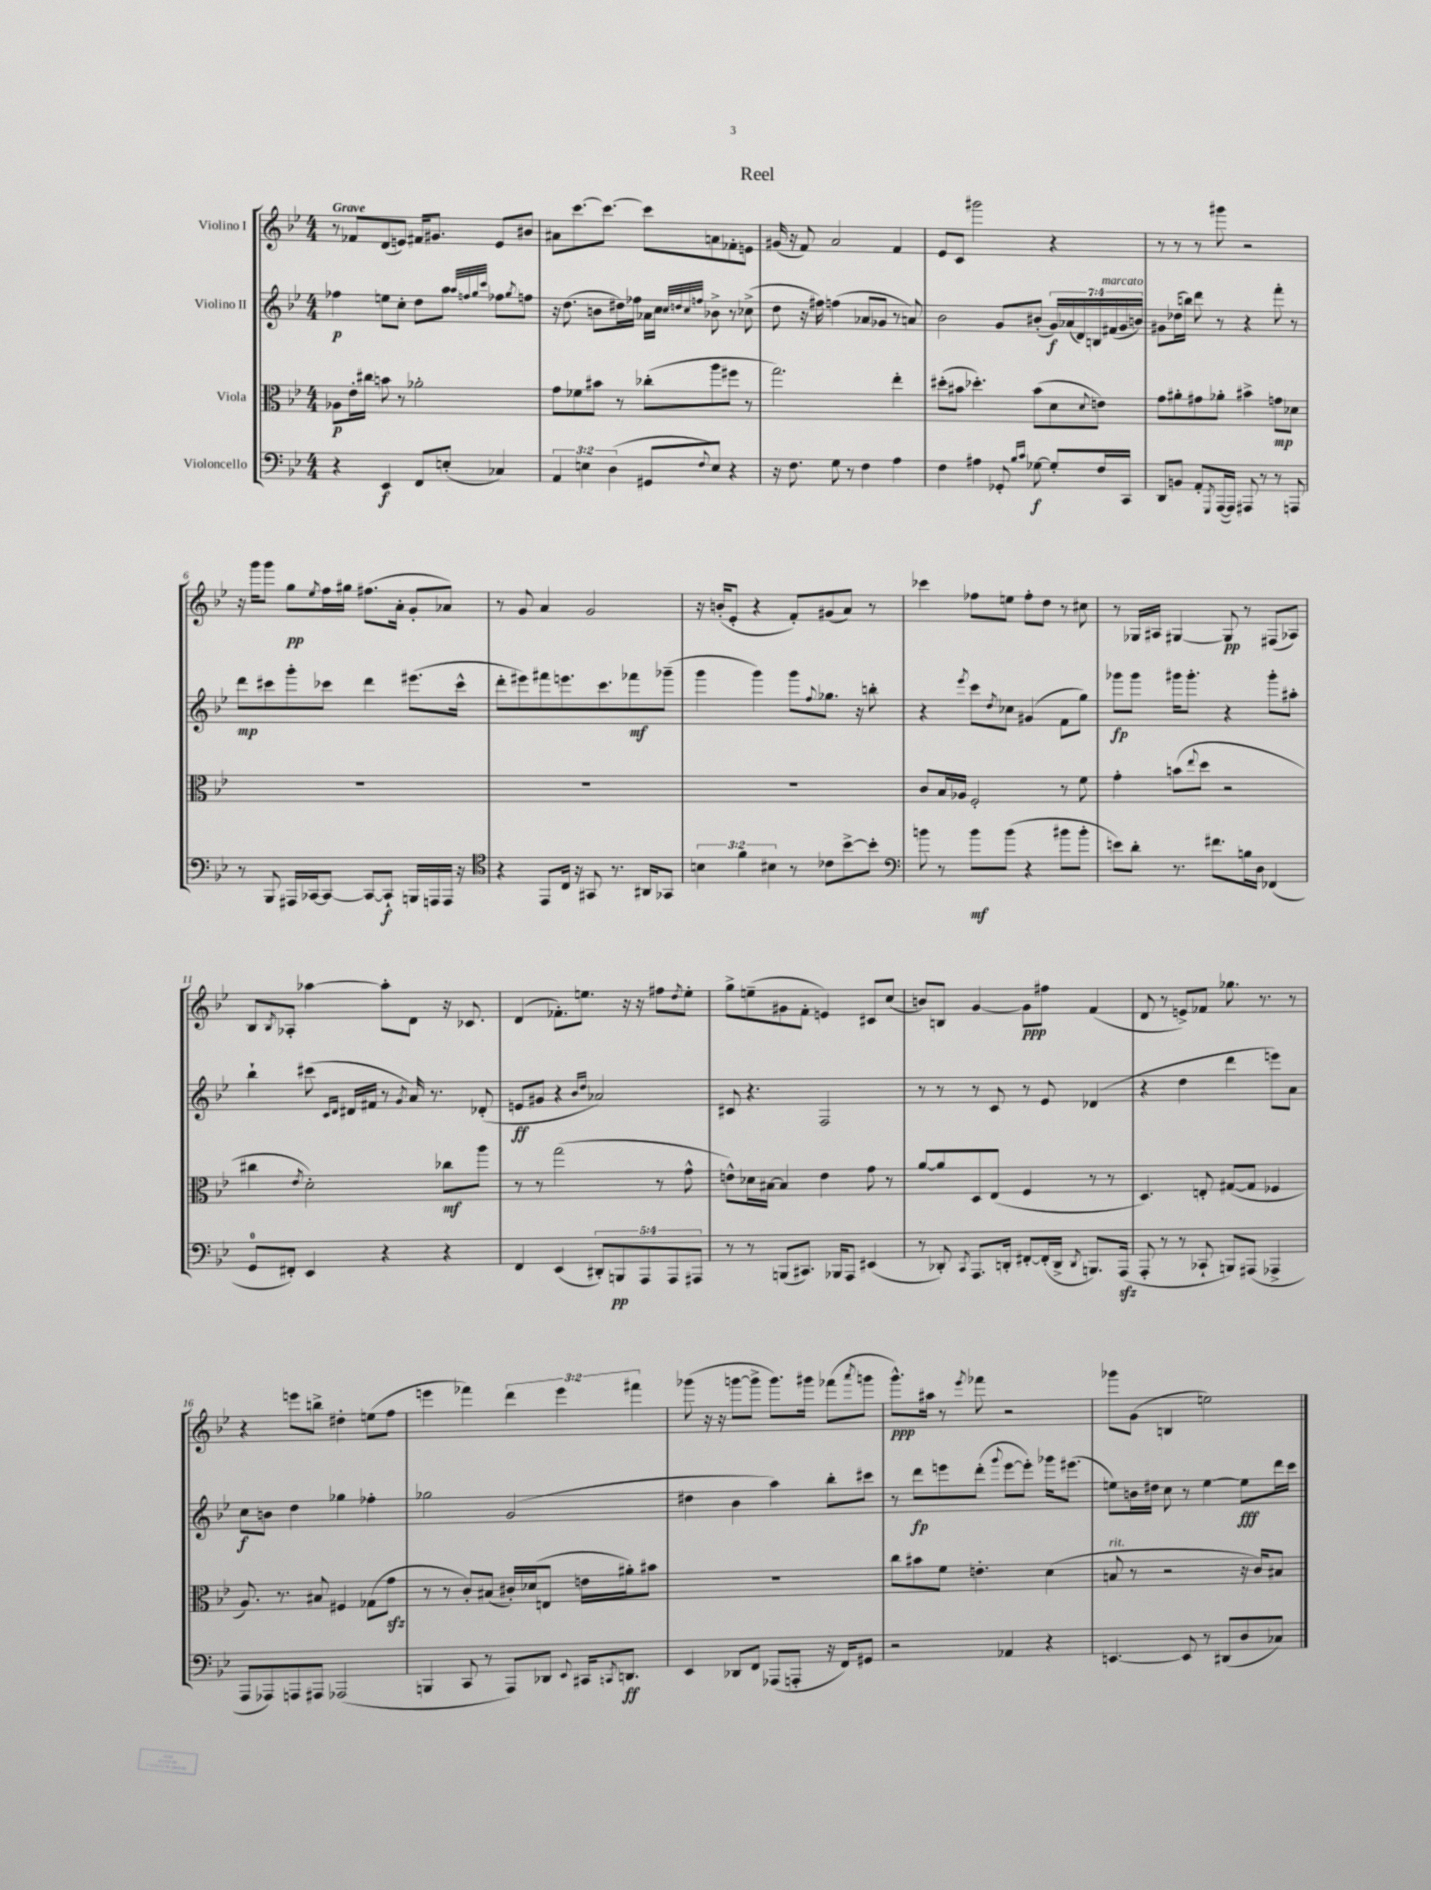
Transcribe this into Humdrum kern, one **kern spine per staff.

**kern	**dynam	**kern	**dynam	**kern	**dynam	**kern	**dynam
*part4	*part4	*part3	*part3	*part2	*part2	*part1	*part1
*staff4	*staff4	*staff3	*staff3	*staff2	*staff2	*staff1	*staff1
*I"Violoncello	*	*I"Viola	*	*I"Violino II	*	*I"Violino I	*
*clefF4	*	*clefC3	*	*clefG2	*	*clefG2	*
*k[b-e-]	*	*k[b-e-]	*	*k[b-e-]	*	*k[b-e-]	*
*M4/4	*	*M4/4	*	*M4/4	*	*M4/4	*
=1	=1	=1	=1	=1	=1	=1	=1
!	!	!	!	!	!	!LO:TX:a:B:t=Grave	!
4r	.	8A-X\L	p	4ff-X\	p	8r	.
.	.	16e-'\L	.	.	.	8f-X/L	.
.	.	16cc#X\JJ	.	.	.	.	.
4EE-/	f	8bn\	.	8een\L	.	(8d/	.
.	.	8r	.	8cc'\J	.	8en/J)	.
8FF/L	.	2a-X'\	.	8dd\L	.	16f#X/KL	.
.	.	.	.	.	.	8.g#X/J	.
(8En'/J	.	.	.	8aa\J	.	.	.
.	.	.	.	32qqaa/LLL	.	.	.
.	.	.	.	32qqffn/	.	.	.
.	.	.	.	32qqgg/	.	.	.
.	.	.	.	32qqccc/JJJ	.	.	.
4C-X/)	.	.	.	8ff-X\L	.	8e/L	.
.	.	.	.	8qgg/	.	.	.
.	.	.	.	8ffn\J	.	8b#X/J	.
=2	=2	=2	=2	=2	=2	=2	=2
6AA/	.	8g\L	.	16r	.	8a#X\L	.
.	.	.	.	(8.dd\	.	.	.
.	.	8f-X\	.	.	.	[8.ccc\	.
6En\	.	.	.	.	.	.	.
.	.	8b#X\J	.	8bn\L	.	.	.
.	.	.	.	.	.	8.ccc\J_	.
(6D\	.	.	.	.	.	.	.
.	.	8r	.	16dd#X\L)	.	.	.
.	.	.	.	16ff-X\JJ	.	.	.
8GG#X/L	.	(8cc-X'\L	.	16a-X\LL	.	8ccc\L]	.
.	.	.	.	16cc\JJ	.	.	.
.	.	.	.	32qqcc/LLL	.	.	.
.	.	.	.	32qqddn/	.	.	.
.	.	.	.	32qqcc/	.	.	.
8qqF/	.	.	.	32qqffn/JJJ	.	.	.
8E/J)	.	8aa\	.	8b-X^\	.	8an\	.
4r	.	8ff#X\J	.	8r	.	8f-X'\	.
.	.	8r	.	(8cc-X^\	.	8en\J	.
=3	=3	=3	=3	=3	=3	=3	=3
16r	.	2.gg\)	.	8dd\	.	(16g#X/	.
8.F\	.	.	.	.	.	16r	.
.	.	.	.	16r	.	8f/)	.
.	.	.	.	16ff#X\)	.	.	.
8G\	.	.	.	(4ffn\	.	2a/	.
8r	.	.	.	.	.	.	.
4F\	.	.	.	8a-X/L	.	.	.
.	.	.	.	8g-X/J	.	.	.
4A\	.	4ee-'\	.	8r	.	4f/	.
.	.	.	.	8an/)	.	.	.
=4	=4	=4	=4	=4	=4	=4	=4
4F\	.	(8dd#X'\L	.	2b-\	.	8e-/L	.
.	.	8b#X\J	.	.	.	8c/J	.
4A#X\	.	4.dd-X'\)	.	.	.	2ggg#X\	.
8GG-X'/	.	.	.	8g/L	.	.	.
16qqB-/LL	.	.	.	.	.	.	.
16qqc/JJ	.	.	.	.	.	.	.
[8G-X\	f	(8b#\L	.	(8b#X'/J	.	.	.
8G-'/L]	.	8d\	.	28g/LL)	f	4r	.
.	.	.	.	(28a-X/	.	.	.
.	.	.	.	28d/)	.	.	.
.	.	.	.	28Bn/	.	.	.
.	.	8qqd/	.	.	.	.	.
16F/L	.	8en\J)	.	.	.	.	.
!	!	!	!	!LO:TX:a:i:t=marcato	!	!	!
.	.	.	.	(28f#X/	.	.	.
.	.	.	.	28g/	.	.	.
16CC/JJ	.	.	.	.	.	.	.
.	.	.	.	28bn/JJ)	.	.	.
=5	=5	=5	=5	=5	=5	=5	=5
8DD/L	.	8g\L	.	8g#X\L	.	8r	.
8BBn/J	.	8a#X'\	.	(16dd-X\L	.	8r	.
.	.	.	.	16bbn\JJ)	.	.	.
8AA'/L	.	8g#X\	.	8ddd\	.	8r	.
8qGGG/	.	.	.	.	.	.	.
([16AAA/L	.	8a-X'\J	.	8r	.	8ggg#X\	.
16AAA/JJ])	.	.	.	.	.	.	.
8AAA#X/	.	4b#X^\	.	4r	.	2r	.
8r	.	.	.	.	.	.	.
8r	.	8gn\L	mp	8fff'\	.	.	.
8AAAn/	.	8d-X\J	.	8r	.	.	.
!!LO:LB:g=z
=6	=6	=6	=6	=6	=6	=6	=6
8r	.	1r	.	8ddd\L	mp	16r	.
.	.	.	.	.	.	16ggg\KL	.
8BBB-/	.	.	.	8ccc#X\	.	8ggg\J	.
16AAA#X/LL	.	.	.	8ggg'\	.	8gg\L	pp
[16CC-X/J	.	.	.	.	.	.	.
.	.	.	.	.	.	8qee-/	.
8CC-/J_	.	.	.	8ccc-X\J	.	16ff\L	.
.	.	.	.	.	.	16gg#X\JJ	.
8CC-/L_	.	.	.	4ddd\	.	(8.ff#X\L	.
8CC-`/J]	f	.	.	.	.	.	.
.	.	.	.	.	.	16a'\Jk	.
16BBBn/LL	.	.	.	(8.eee#X\L	.	8g'/L	.
16AAAn/	.	.	.	.	.	.	.
16AAA/JJ	.	.	.	.	.	8a-X/J)	.
16r	.	.	.	16ccc-^^\Jk	.	.	.
=7	=7	=7	=7	=7	=7	=7	=7
*clefC4	*	*	*	*	*	*	*
4r	.	1r	.	8ddd'\L	.	8r	.
.	.	.	.	8eee#X\)	.	8g/	.
8EE-/L	.	.	.	8fff#X\	.	4a/	.
16C/Jk	.	.	.	8.eeen\	.	.	.
16r	.	.	.	.	.	.	.
8GG#X/	.	.	.	.	.	2g/	.
.	.	.	.	8.ccc\	.	.	.
8.r	.	.	.	.	.	.	.
.	.	.	.	8fff-X\	mf	.	.
16AA#X/KL	.	.	.	.	.	.	.
8GG-X/J	.	.	.	(8ggg-X~\J	.	.	.
=8	=8	=8	=8	=8	=8	=8	=8
6Bn\	.	1r	.	4ggg\	.	16r	.
.	.	.	.	.	.	(16bn'/KL	.
.	.	.	.	.	.	8e-'/J	.
6f\	.	.	.	.	.	.	.
.	.	.	.	4ggg\)	.	4r	.
6B#X\	.	.	.	.	.	.	.
8r	.	.	.	8ggg\L	.	8f'/L)	.
.	.	.	.	8qqff/	.	.	.
8c-X\L	.	.	.	8.gg-X\J	.	(8g#X/	.
[8b-^\	.	.	.	.	.	8a/J)	.
.	.	.	.	16r	.	.	.
8b-'\J]	.	.	.	8bbn'\	.	8r	.
=9	=9	=9	=9	=9	=9	=9	=9
*clefF4	*	*	*	*	*	*	*
8bn\	.	8c/L	.	4r	.	4ccc-X\	.
8r	.	16B-/L	.	.	.	.	.
.	.	16A-X/JJ	.	.	.	.	.
.	.	.	.	8qeee-/	.	.	.
8b\L	mf	2F'/	.	8ccc\L	.	8ff-X\L	.
.	.	.	.	8qdd/	.	.	.
(8b\J	.	.	.	8cc-X\J	.	8een\J	.
4r	.	.	.	(4g#X/	.	8ff-'\L	.
.	.	.	.	.	.	8dd\J	.
8b#X\L	.	8r	.	8f\L	.	8r	.
8b#'\J	.	8f\	.	8gg\J)	.	8cc#X\	.
=10	=10	=10	=10	=10	=10	=10	=10
8en\L)	.	4g'\	.	8ggg-X\L	fp	8r	.
8d'\J	.	.	.	8ggg-\J	.	16G-X/LL	.
.	.	.	.	.	.	16A#X/JJ	.
8.r	.	(8bn\L	.	16ggg#X\KL	.	[4G#X/	.
.	.	.	.	8.ggg#'\J	.	.	.
.	.	8qqee-/	.	.	.	.	.
.	.	8dd\J	.	.	.	.	.
8.f#X\L	.	.	.	.	.	.	.
.	.	2r	.	4r	.	8G#/]	pp
16Bn\L	.	.	.	.	.	8r	.
16D\JJ	.	.	.	.	.	.	.
(4FF-X/	.	.	.	8ggg#'\L	.	(8F#X/L	.
.	.	.	.	8aa#X'\J	.	8A-X/J)	.
!!LO:LB:g=z
=11	=11	=11	=11	=11	=11	=11	=11
8GG/L	.	4cc#X\	.	4bb-`\	.	8B-/L	.
.	.	.	.	.	.	8qB-/	.
8FF#X'/J)	.	.	.	.	.	8A-X'/J	.
.	.	8qe-/	.	.	.	.	.
4EE-/	.	2d'\)	.	(8ccc#X\	.	[4aa-X\	.
.	.	.	.	16qqc/LL	.	.	.
.	.	.	.	16qqd/JJ	.	.	.
.	.	.	.	16d#X/LL	.	.	.
.	.	.	.	16f#X/JJ	.	.	.
4r	.	.	.	8r	.	8aa-'\L]	.
.	.	.	.	8qg/	.	.	.
.	.	.	.	16a/)	.	8d\J	.
.	.	.	.	8.r	.	.	.
4r	.	8cc-X\L	mf	.	.	16r	.
.	.	.	.	.	.	8.c-X/	.
.	.	8aa\J	.	(8d-X'/	.	.	.
=12	=12	=12	=12	=12	=12	=12	=12
4FF/	.	8r	.	8en/L	ff	(4d/	.
.	.	8r	.	8g#X/J	.	.	.
(4EE-/	.	(2gg\	.	4r	.	8.f-X'\L)	.
.	.	.	.	.	.	8.een\J	.
.	.	.	.	16qqb-/LL	.	.	.
.	.	.	.	16qqdd/JJ	.	.	.
10DD#X'/L)	.	.	.	2a-X/)	.	.	.
10BBBn/	pp	.	.	.	.	.	.
.	.	.	.	.	.	16r	.
.	.	.	.	.	.	16r	.
10AAA/	.	.	.	.	.	.	.
.	.	8r	.	.	.	8ff#X\L	.
10AAA/	.	.	.	.	.	.	.
.	.	.	.	.	.	8qdd/	.
.	.	8g^^\	.	.	.	8ee'\J	.
10AAA#X/J	.	.	.	.	.	.	.
=13	=13	=13	=13	=13	=13	=13	=13
8r	.	8en^^\L)	.	8c#X/	.	8gg^\L	.
8r	.	16d-X\L	.	4.r	.	(8een~\	.
.	.	[16B#X\JJ	.	.	.	.	.
(8BBBn/L	.	4B#/]	.	.	.	8g#X\	.
8.CC#X/J)	.	.	.	.	.	8f'\J	.
.	.	4e\	.	2F/	.	4en/)	.
16BBB-X/KL	.	.	.	.	.	.	.
8AAA/J	.	.	.	.	.	.	.
(4EE#X/	.	8g\	.	.	.	8c#X/L	.
.	.	8r	.	.	.	(8cc/J	.
=14	=14	=14	=14	=14	=14	=14	=14
8r	.	[8a/L	.	8r	.	8bn/L)	.
8DD-X'/)	.	8a/]	.	8r	.	8Bn/J	.
8qCC/	.	.	.	.	.	.	.
8.AAA/L	.	8D/	.	8r	.	[4g/	.
.	.	(8E-/J	.	8c/	.	.	.
16DDn'/Jk	.	.	.	.	.	.	.
[8FF#X'/L	.	4F/	.	8r	.	8g\L]	ppp
(16FF#'/L]	.	.	.	8e-/	.	8ff#X\J	.
16DD^/JJ	.	.	.	.	.	.	.
8qDD/	.	.	.	.	.	.	.
8.BBBn/L)	.	8r	.	(4d-X/	.	(4f/	.
.	.	8r	.	.	.	.	.
(16AAAzz/Jk	.	.	.	.	.	.	.
=15	=15	=15	=15	=15	=15	=15	=15
8AAA'/	.	4.D/)	.	4r	.	8d/	.
8r	.	.	.	.	.	8r	.
8r	.	.	.	4dd\	.	8en^/L)	.
8CC-X`/	.	8En'/	.	.	.	8f-X/J	.
8BBBn/L)	.	([8G#X/L	.	4ddd\	.	8.gg-X\	.
(8AAA#X/J	.	8G#/J]	.	.	.	.	.
.	.	.	.	.	.	8.r	.
4AAA-X^/	.	4F-X/	.	8eeen\L)	.	.	.
.	.	.	.	8a\J	.	8r	.
!!LO:LB:g=z
=16	=16	=16	=16	=16	=16	=16	=16
8AAA/L	.	8.A/)	.	8cc\L	f	4r	.
8AAA-X/)	.	.	.	8bn\J	.	.	.
.	.	8.r	.	.	.	.	.
8AAAn/	.	.	.	4dd\	.	8eeen\L	.
8AAA#X/J	.	8B#X/	.	.	.	8bbn^\J	.
(2AAA-X/	.	4F#X/	.	4gg-X\	.	4dd#X'\	.
.	.	(8G-X\L	.	4ff-X'\	.	(8een\L	.
.	.	8gzz\J	.	.	.	8ff\J	.
=17	=17	=17	=17	=17	=17	=17	=17
4BBBn/	.	8r	.	2gg-X\	.	4eeen\	.
.	.	8r	.	.	.	.	.
8CC/	.	8c'/L)	.	.	.	4fff-X\)	.
8r	.	(8B#X/J	.	.	.	.	.
8AAA/L)	.	16c#X'/LL)	.	(2g/	.	6ddd\	.
.	.	(16d-X/J	.	.	.	.	.
8DD-X/J	.	8En/J	.	.	.	.	.
.	.	.	.	.	.	6eee\	.
8qqEE-/	.	.	.	.	.	.	.
16CC#X/KL	.	16en\LL	.	.	.	.	.
8qCCn/	.	.	.	.	.	.	.
8.DDn/J	ff	16a#X'\J)	.	.	.	.	.
.	.	.	.	.	.	6fff#X\	.
.	.	8b#X\J	.	.	.	.	.
=18	=18	=18	=18	=18	=18	=18	=18
4EE-/	.	1r	.	4dd#X\	.	(8ggg-X\	.
.	.	.	.	.	.	16r	.
.	.	.	.	.	.	16r	.
8DD-X/L	.	.	.	4b-\	.	[8gggn\L	.
8FF/J	.	.	.	.	.	8ggg^\J]	.
(8AAA-X/L	.	.	.	4aa\)	.	8.ggg\L)	.
8AAAn'/J	.	.	.	.	.	.	.
.	.	.	.	.	.	16ggg#X\Jk	.
16r	.	.	.	8bb-'\L	.	(8fff-X\L	.
16FF/KL)	.	.	.	.	.	.	.
.	.	.	.	.	.	8qaaa/	.
8GG#X/J	.	.	.	8ccc#X\J	.	8gggn\J	.
=19	=19	=19	=19	=19	=19	=19	=19
2r	.	8cc\L	.	8r	.	8.ggg^^\L)	ppp
.	.	8b#X\	.	8ddd\L	fp	.	.
.	.	.	.	.	.	16aa#X\Jk	.
.	.	8f\J	.	8eeen\	.	8r	.
.	.	.	.	.	.	8qeee-/	.
.	.	4.en'\	.	(8ddd'\J	.	8fff-X\	.
.	.	.	.	8qqggg/	.	.	.
4AA-X/	.	.	.	[8eee\L	.	2r	.
.	.	.	.	8eee'\J])	.	.	.
4r	.	(4d\	.	16ggg-X\KL	.	.	.
.	.	.	.	(8.eee#X\J	.	.	.
=20	=20	=20	=20	=20	=20	=20	=20
!	!	!LO:TX:a:i:t=rit.	!	!	!	!	!
[4.EEn/	.	8Bn/	.	8een\L)	.	8ggg-X\L	.
.	.	8r	.	16bn\L	.	(8g\J	.
.	.	.	.	16dd#X\JJ	.	.	.
.	.	2r	.	8cc\	.	4Bn/	.
8EE/]	.	.	.	8r	.	.	.
8r	.	.	.	[4ee\	.	2een\)	.
(8DD#X/L	.	.	.	.	.	.	.
8D/	.	16r	.	8ee\L]	fff	.	.
.	.	16c/KL)	.	.	.	.	.
8C-X/J)	.	8B#X/J	.	16ddd\L	.	.	.
.	.	.	.	16ccc\JJ	.	.	.
==	==	==	==	==	==	==	==
*-	*-	*-	*-	*-	*-	*-	*-
